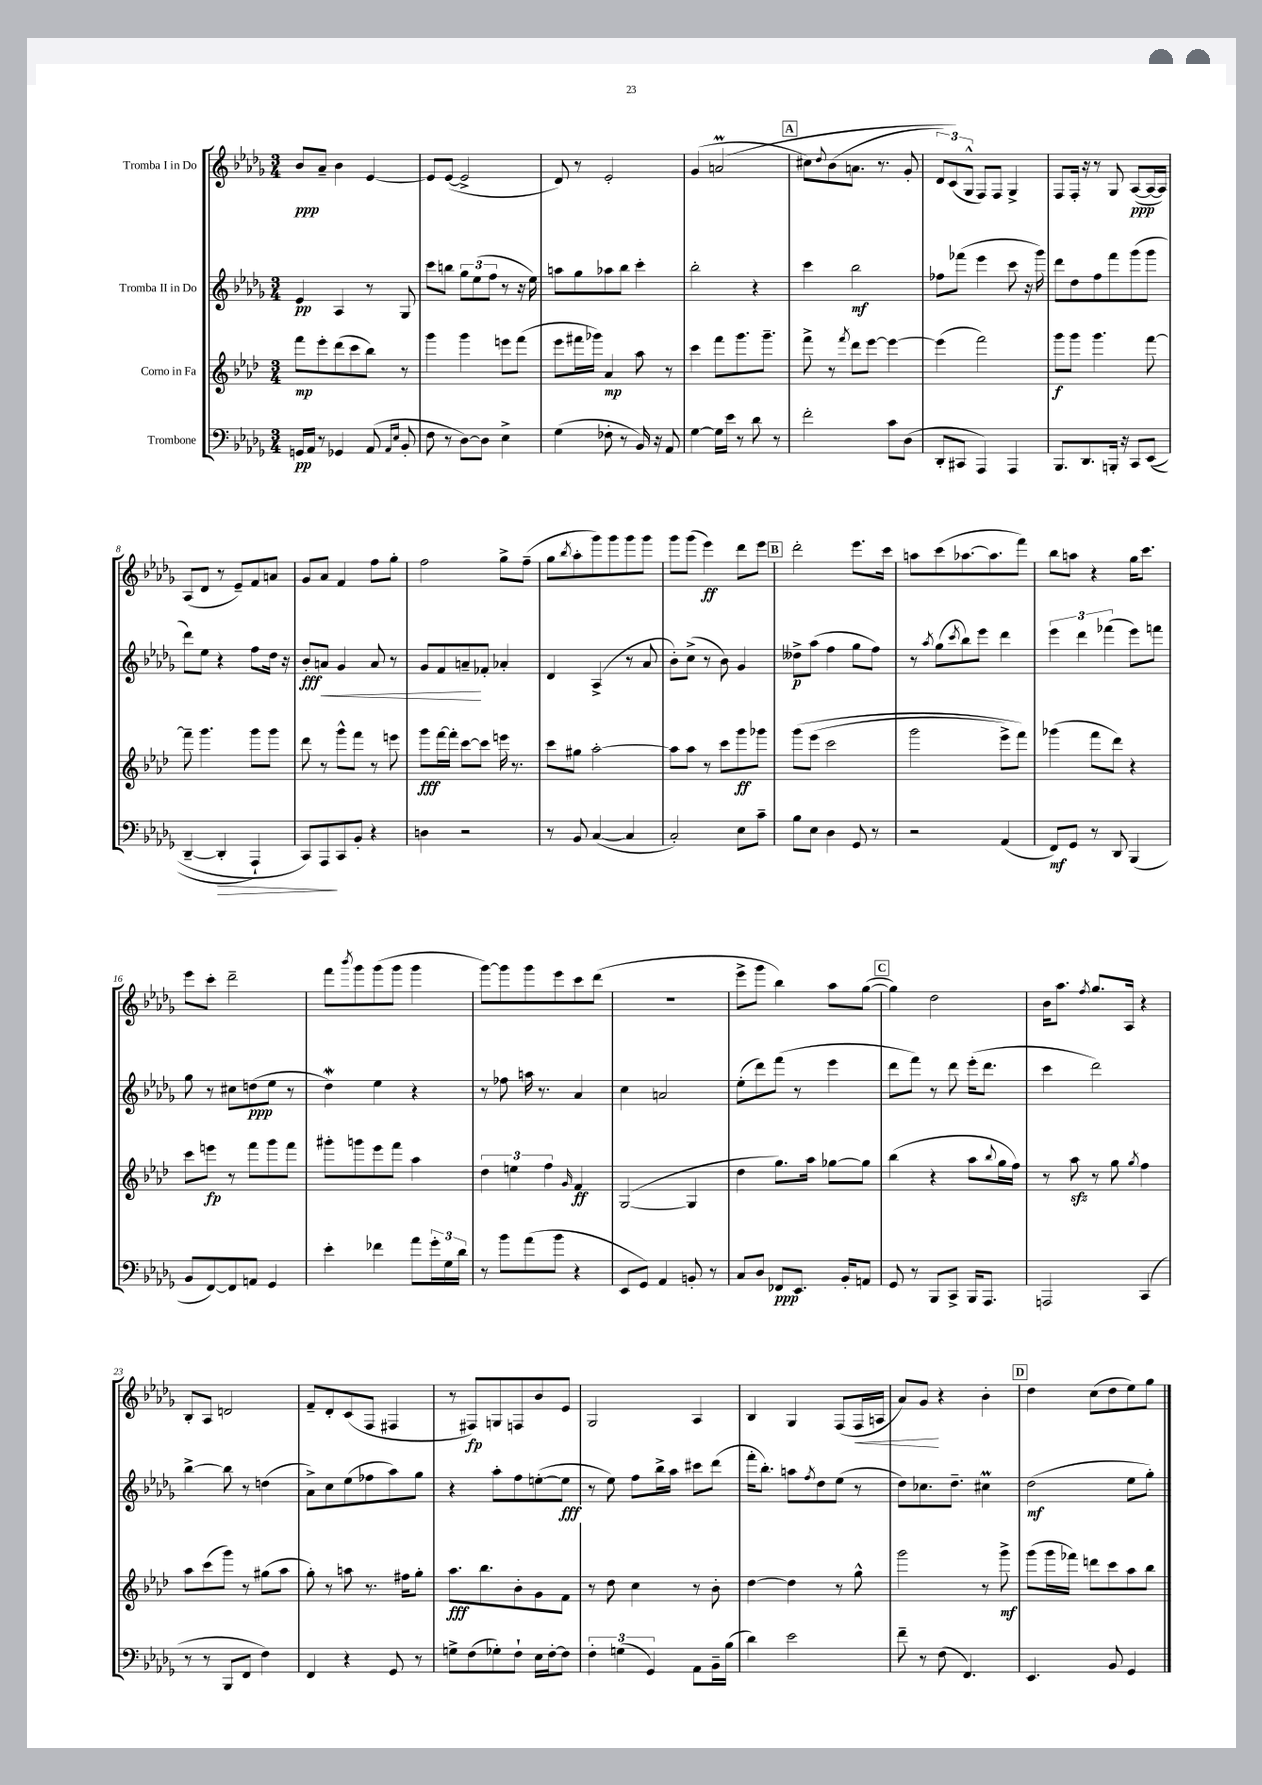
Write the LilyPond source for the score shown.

<<
\new StaffGroup <<
\new Staff = "s0" \with { instrumentName = "Tromba I in Do" } {
    \clef treble \key des \major \numericTimeSignature \time 3/4
    bes'8\ppp aes'8-- bes'4 ees'4~ |
    ees'8 ees'8~( ees'2-> |
    des'8) r8 ees'2-. |
    ges'4( a'2\prall\( |
    \mark \markup { \box "A" } cis''8) \appoggiatura { des''8 } bes'8( a'8. r8. ges'8-. |
    \tuplet 3/2 { des'8) c'8(\) ges8-^ } f8) f8 ges4-> |
    f8 f16-. r16 r8 ges8 aes8~\ppp( aes16~ aes16) |
    aes8( des'8 r8 ees'8--) f'8 a'8 |
    ges'8 aes'8 f'4 f''8 ges''8-. |
    f''2 ges''8-> f''8--( |
    ges''8 \acciaccatura { bes''8 } aes''8-. ges'''8) ges'''8 ges'''8 ges'''8 |
    ges'''8 ges'''8( ees'''4\ff) des'''8 ees'''8 |
    \mark \markup { \box "B" } des'''2-. ees'''8. c'''16 |
    a''8 c'''8( aes''8.~ aes''8. f'''8) |
    bes''8 a''8 r4 ges''16 c'''8. |
    ees'''8 c'''8-. des'''2-- |
    f'''8 \acciaccatura { bes'''8 } ges'''8 ges'''8( ges'''8 ges'''4 |
    ges'''8~) ges'''8 ges'''8 ees'''8 c'''8 des'''8( |
    R2. |
    ees'''8-> ges'''8 bes''4) aes''8 ges''8~( |
    \mark \markup { \box "C" } ges''4) des''2 |
    bes'16 aes''8. \acciaccatura { f''8 } ges''8. aes16 r4 |
    bes8-. aes8 d'2 |
    f'8-- des'8-. c'8( f8 fis4 |
    r8 fis8\fp) g8 f8 bes'8 ees'8 |
    ges2 aes4 |
    bes4 ges4 f8( f16\< a16 |
    aes'8) ges'8\! r4 bes'4-. |
    \mark \markup { \box "D" } des''4 c''8( des''8 ees''8) ges''8 \bar "|." |
}
\new Staff = "s1" \with { instrumentName = "Tromba II in Do" } {
    \clef treble \key des \major \numericTimeSignature \time 3/4
    ees'4\pp aes4 r8 ges8 |
    c'''8 b''8 \tuplet 3/2 { ges''8 ees''8( f''8 } r8 r16 ees''16) |
    a''8 ges''8 aes''8 bes''8 c'''4-. |
    bes''2-. r4 |
    \mark \markup { \box "A" } c'''4 bes''2\mf |
    fes''8 fes'''8( ees'''4 c'''8 r16 ges'''16) |
    des'''8 des''8 f''8 f'''8 ges'''8( ges'''8 |
    des'''8) ees''8 r4 f''8 des''16 r16 |
    bes'8-.\fff a'8\< ges'4 a'8 r8 |
    ges'8 f'8 a'8--\! fes'8-. aes'4-. |
    des'4 aes4->( r8 aes'8 |
    bes'8-.) c''8->( r8 bes'8) ges'4 |
    \mark \markup { \box "B" } deses''8->\p aes''8( f''4 ges''8 f''8) |
    r8 \acciaccatura { aes''8 } ges''8( \acciaccatura { c'''8 } bes''8) ees'''8 des'''4 |
    \tuplet 3/2 { ees'''4 des'''4 fes'''4( } ees'''8) f'''8 |
    ges''8 r8 cis''8 d''8\ppp( ees''8 r8 |
    des''4\mordent) ees''4 r4 |
    r8 fes''8 a''16 r8. aes'4 |
    c''4 a'2 |
    ees''8-.( des'''8) f'''8( r8 ees'''4 |
    \mark \markup { \box "C" } des'''8 f'''8) r8 des'''8 ees'''16-.( des'''8. |
    c'''4 des'''2) |
    bes''4~-> bes''8 r8 d''4( |
    aes'8->) c''8 ees''8( fes''8 aes''8) ges''8 |
    r4 aes''8-. f''8 e''8~-.( e''8\fff |
    r8 ees''8) f''8 bes''16-> aes''16 cis'''8 des'''8( |
    f'''16-. bes''8.-.) a''8 \acciaccatura { f''8 } des''8 ees''8( r8 |
    des''8) ces''8. des''8.-- cis''4\prall |
    \mark \markup { \box "D" } des''2\mf( ees''8 ges''8-.) \bar "|." |
}
\new Staff = "s2" \with { instrumentName = "Corno in Fa" } {
    \clef treble \key aes \major \numericTimeSignature \time 3/4
    f'''8\mp ees'''8-. des'''8( c'''8 bes''8) r8 |
    g'''4 g'''4 e'''8 f'''8( |
    ees'''8 fis'''16 ges'''16) aes'4\mp aes''8 r8 |
    c'''4 f'''8 g'''8. g'''8.-- |
    \mark \markup { \box "A" } f'''8-> r8 \acciaccatura { f'''8 } des'''8 ees'''8~ ees'''4~ |
    ees'''4( f'''2) |
    g'''8\f g'''8 g'''4. f'''8~ |
    f'''8-- g'''4. g'''8 g'''8 |
    des'''8 r8 g'''8-^ f'''8 r8 e'''8 |
    g'''8\fff f'''16~ f'''16-. c'''8~ c'''8 e'''16 r8. |
    c'''8 gis''8 aes''2~-. |
    aes''8 aes''8 r8 c'''8 g'''8\ff ges'''8 |
    \mark \markup { \box "B" } g'''8\( ees'''8( c'''2 |
    g'''2 ees'''8->) f'''8\) |
    ges'''4( f'''8 des'''8) r4 |
    c'''8 e'''8\fp r8 f'''8 g'''8 f'''8 |
    gis'''8-. g'''8 ees'''8 f'''8 aes''4 |
    \tuplet 3/2 { des''4 e''4 f''4 } \grace { g'16 } f'4\ff |
    g2~( g4 |
    des''4 g''8.) aes''16 ges''8~ ges''8 |
    \mark \markup { \box "C" } bes''4( r4 aes''8 \appoggiatura { bes''8 } g''16 f''16) |
    r8 aes''8\sfz r8 g''8 \acciaccatura { g''8 } f''4 |
    aes''8 c'''8( g'''8) r8 gis''8( aes''8 |
    g''8-.) r8 a''8 r8. fis''16 g''8-. |
    aes''8.\fff bes''8. bes'8-. g'8 f'8 |
    r8 des''8 c''4 r8 bes'8-. |
    des''4~ des''4 r8 g''8-^ |
    g'''2 r8 g'''8->\mf |
    \mark \markup { \box "D" } g'''8( g'''16 fes'''16) d'''8 c'''8 aes''8 bes''8 \bar "|." |
}
\new Staff = "s3" \with { instrumentName = "Trombone" } {
    \clef bass \key des \major \numericTimeSignature \time 3/4
    g,16\pp aes,16 r8 ges,4 aes,8( \grace { aes,16 ees16 } bes,8-. |
    f8 r8 des8~) des8 ees4-> |
    ges4( fes8-. r8 bes,16) r16 aes,8 |
    ges4~ ges16 ees'16 r8 des'8 r8 |
    \mark \markup { \box "A" } f'2-. c'8 des8( |
    des,8-. cis,8 aes,,4) aes,,4 |
    bes,,8. des,8. b,,16-. r16 c,8 ees,8(\( |
    des,4~-- des,4-.\> aes,,4-!) |
    c,8\) aes,,8\! c,8 bes,8-. r4 |
    d4 r2 |
    r8 bes,8 c4~( c4 |
    c2-.) ees8 c'8-- |
    \mark \markup { \box "B" } bes8 ees8 des4 ges,8 r8 |
    r2 aes,4( |
    f,8\mf) ges,8 r8 des,8 bes,,4( |
    bes,8 f,8~) f,8 a,8 ges,4 |
    ees'4-. fes'4 aes'8 \tuplet 3/2 { ges'16-. ges16 des'16 } |
    r8 bes'8 aes'8( bes'8 r4 |
    ees,8 ges,8) aes,4 b,8-. r8 |
    c8 des8 fes,8\ppp ees,8. bes,16-. a,8 |
    \mark \markup { \box "C" } ges,8 r8 bes,,8 c,8-> bes,,16 aes,,8. |
    a,,2 c,4( |
    r8 r8 bes,,8 f,8 f4) |
    f,4 r4 ges,8 r8 |
    g8-> f8( ges8-.) f8-! ees16 f16~-. f8 |
    \tuplet 3/2 { f4-. g4( ges,4) } aes,8 bes,16-- bes16( |
    des'4) ees'2 |
    f'8-- r8 f8( f,4.) |
    \mark \markup { \box "D" } ees,4. bes,8 ges,4 \bar "|." |
}
>>
>>
